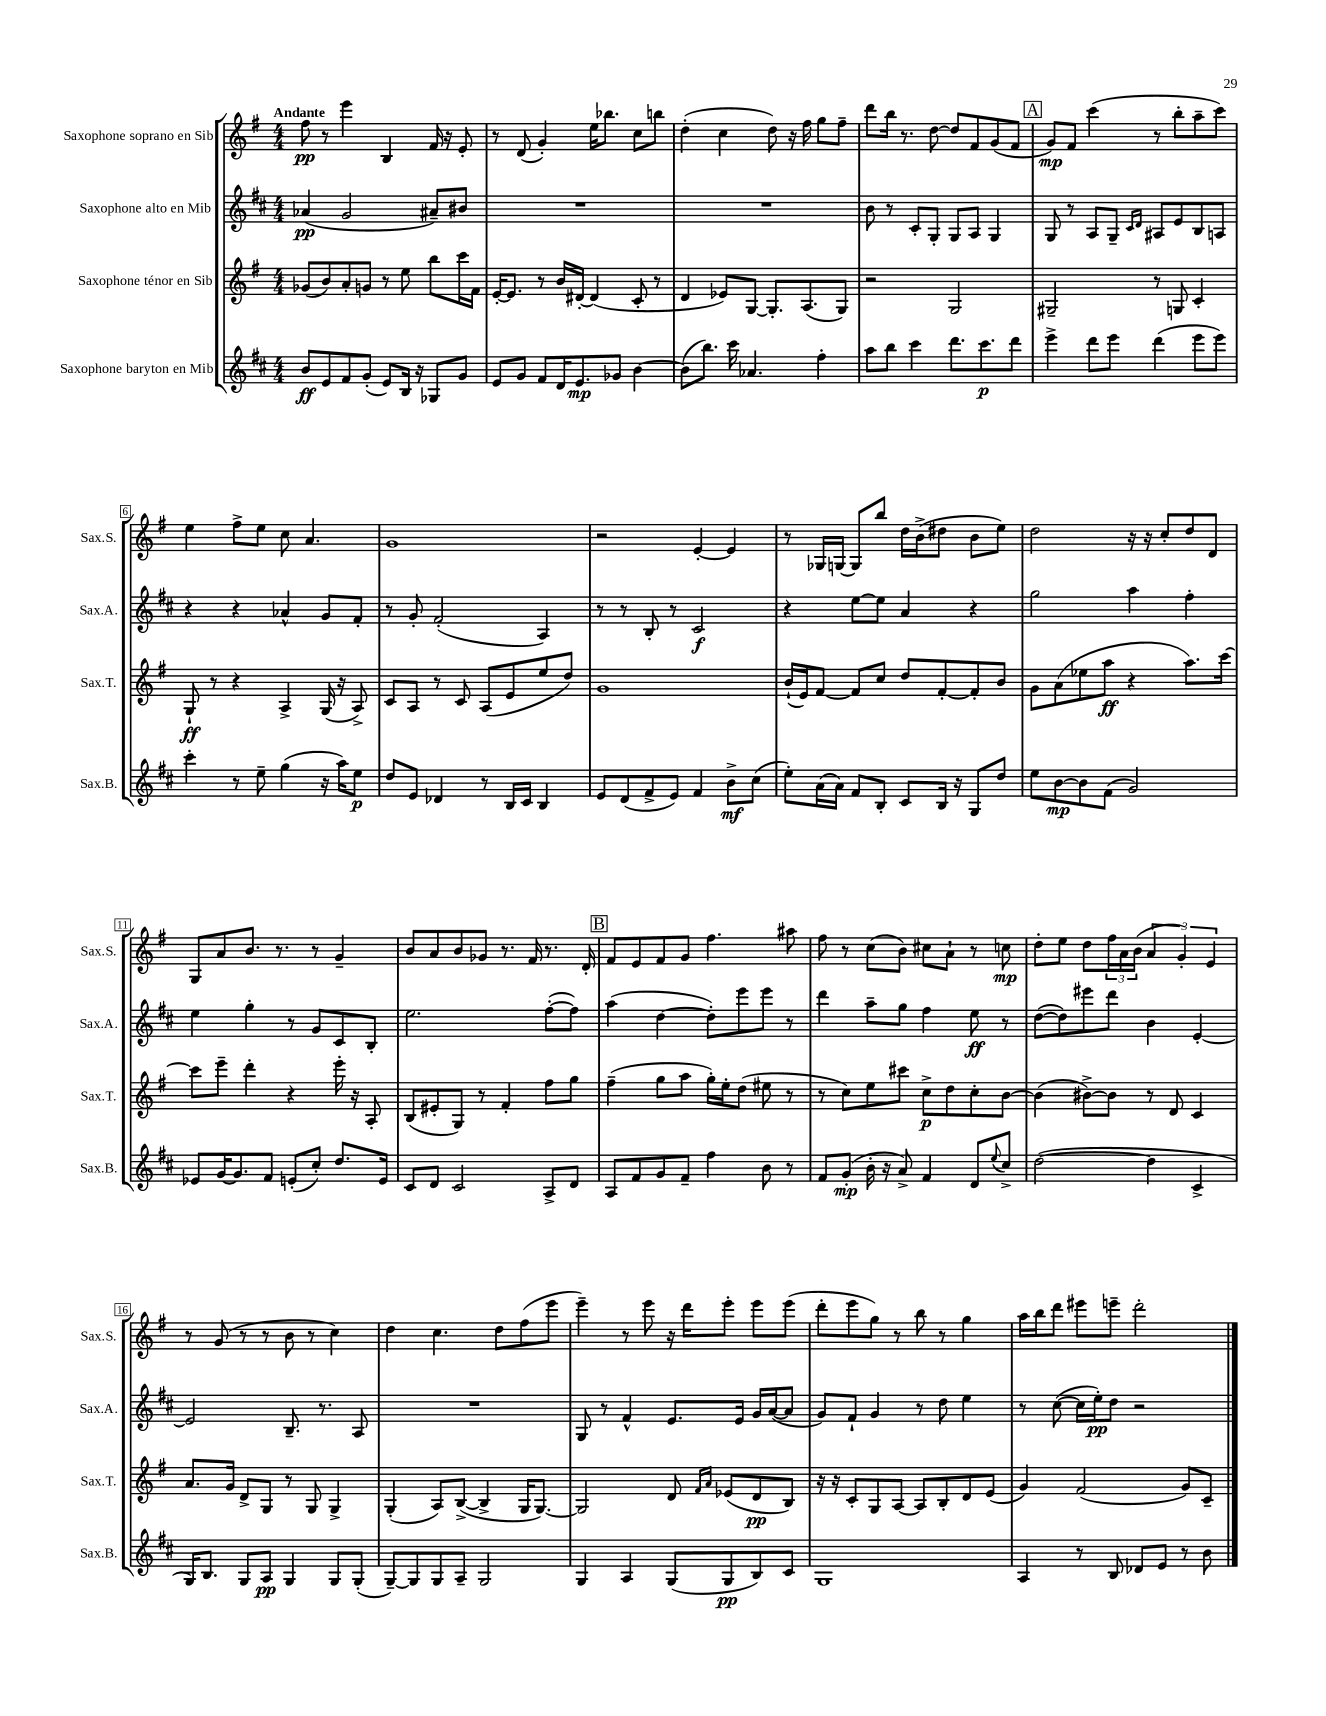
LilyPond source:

<<
\new StaffGroup <<
\new Staff = "s0" \with { instrumentName = "Saxophone soprano en Sib" shortInstrumentName = "Sax.S." } {
    \clef treble \key g \major \numericTimeSignature \time 4/4 \tempo "Andante"
    fis''8\pp r8 e'''4 b4 fis'16 r16 e'8-. |
    r8 d'8( g'4-.) e''16 bes''8. c''8 b''8 |
    d''4-.( c''4 d''8) r16 fis''16 g''8 fis''8-- |
    d'''8 b''16 r8. d''8~ d''8 fis'8 g'8( fis'8 |
    \mark \markup { \box "A" } g'8\mp) fis'8 c'''4( r8 b''8-. a''8-- c'''8) |
    e''4 fis''8-> e''8 c''8 a'4. |
    g'1 |
    r2 e'4~-. e'4 |
    r8 ges16 g16~ g8 b''8 d''16 b'16->( dis''8 b'8 e''8) |
    d''2 r16 r16 c''8-. d''8 d'8 |
    g8 a'8 b'8. r8. r8 g'4-- |
    b'8 a'8 b'8 ges'8 r8. fis'16 r8. d'16-. |
    \mark \markup { \box "B" } fis'8 e'8 fis'8 g'8 fis''4. ais''8 |
    fis''8 r8 c''8( b'8) cis''8 a'8-! r8 c''8\mp |
    d''8-. e''8 d''8 \tuplet 3/2 { fis''16 a'16 b'16( } \tuplet 3/2 { a'4 g'4-.) e'4 } |
    r8 g'8( r8 r8 b'8 r8 c''4) |
    d''4 c''4. d''8 fis''8( e'''8 |
    e'''4--) r8 e'''8 r16 d'''16 e'''8-. e'''8 e'''8( |
    d'''8-. e'''8 g''8) r8 b''8 r8 g''4 |
    a''16 b''16 d'''8 eis'''8 e'''8-- d'''2-. \bar "|." |
}
\new Staff = "s1" \with { instrumentName = "Saxophone alto en Mib" shortInstrumentName = "Sax.A." } {
    \clef treble \key d \major \numericTimeSignature \time 4/4
    aes'4\pp( g'2 ais'8--) bis'8 |
    R1 |
    R1 |
    b'8 r8 cis'8-. g8-. g8 a8 g4 |
    \mark \markup { \box "A" } g8 r8 a8 g8-- \grace { cis'16 d'16 } ais8 e'8 b8 a8 |
    r4 r4 aes'4-^ g'8 fis'8-. |
    r8 g'8-. fis'2-.( a4) |
    r8 r8 b8-. r8 cis'2\f |
    r4 e''8~ e''8 a'4 r4 |
    g''2 a''4 fis''4-. |
    e''4 g''4-. r8 g'8 cis'8 b8-. |
    e''2. fis''8~-.( fis''8) |
    \mark \markup { \box "B" } a''4( d''4~ d''8-.) e'''8 e'''8 r8 |
    d'''4 a''8-- g''8 fis''4 e''8\ff r8 |
    d''8~( d''8) eis'''8 d'''8 b'4 e'4~-. |
    e'2 b8.-- r8. a8 |
    R1 |
    g8 r8 fis'4-^ e'8. e'16 g'16 a'16~( a'8 |
    g'8) fis'8-! g'4 r8 d''8 e''4 |
    r8 cis''8~( cis''16 e''16-.\pp) d''8 r2 \bar "|." |
}
\new Staff = "s2" \with { instrumentName = "Saxophone ténor en Sib" shortInstrumentName = "Sax.T." } {
    \clef treble \key g \major \numericTimeSignature \time 4/4
    ges'8( b'8) a'8-. g'8 r8 e''8 b''8 c'''16 fis'16 |
    e'16~-. e'8. r8 b'16 dis'16~-. dis'4( c'8-. r8 |
    d'4 ees'8) g8~ g8.-. a8.( g8) |
    r2 g2 |
    \mark \markup { \box "A" } gis2-- r8 g8 c'4-. |
    g8-!\ff r8 r4 a4-> g16( r16 a8->) |
    c'8 a8 r8 c'8 a8( e'8 e''8 d''8) |
    g'1 |
    b'16-!( e'16) fis'8~ fis'8 c''8 d''8 fis'8~-. fis'8-. b'8 |
    g'8 a'8( ees''8 a''8\ff r4 a''8.) c'''16~ |
    c'''8 e'''8-- d'''4-. r4 e'''16-. r16 a8-. |
    b8( eis'8-. g8) r8 fis'4-. fis''8 g''8 |
    \mark \markup { \box "B" } fis''4--( g''8 a''8 g''16-.) e''16-. d''8( eis''8 r8 |
    r8 c''8) e''8 cis'''8 c''8->\p d''8 c''8-. b'8~ |
    b'4( bis'8~->) bis'8 r8 d'8 c'4 |
    a'8. g'16 d'8-> g8 r8 g8 g4-> |
    g4-.( a8) b8~->( b4-> g16 g8.~) |
    g2 d'8 \grace { fis'16 a'16 } ees'8( d'8\pp b8) |
    r16 r16 c'8-. g8 a8~ a8 b8-. d'8 e'8( |
    g'4) fis'2( g'8) c'8-- \bar "|." |
}
\new Staff = "s3" \with { instrumentName = "Saxophone baryton en Mib" shortInstrumentName = "Sax.B." } {
    \clef treble \key d \major \numericTimeSignature \time 4/4
    b'8\ff e'8 fis'8 g'8-.( e'8) b16 r16 ges8 g'8 |
    e'8 g'8 fis'8 d'16 e'8.\mp ges'8 b'4~ |
    b'8( b''8.) cis'''16 aes'4. fis''4-. |
    a''8 b''8 cis'''4 d'''8. cis'''8.\p d'''8 |
    \mark \markup { \box "A" } e'''4-> d'''8 e'''8 d'''4( e'''8 e'''8) |
    cis'''4-. r8 e''8-- g''4( r16 a''16) e''8\p |
    d''8 e'8 des'4 r8 b16 cis'16 b4 |
    e'8 d'8( fis'8-> e'8) fis'4 b'8->\mf cis''8( |
    e''8-.) a'16( a'16) fis'8 b8-. cis'8 b16 r16 g8 d''8 |
    e''8 b'8~\mp b'8 fis'8( g'2) |
    ees'8 g'16~ g'8. fis'8 e'8-.( cis''8-.) d''8. e'16 |
    cis'8 d'8 cis'2 a8-> d'8 |
    \mark \markup { \box "B" } a8 fis'8 g'8 fis'8-- fis''4 b'8 r8 |
    fis'8 g'8-.\mp( b'16-. r16 a'8->) fis'4 d'8 \appoggiatura { e''8 } cis''8-> |
    d''2~( d''4 cis'4-> |
    g16) b8. g8 a8\pp g4 g8 g8-.( |
    g8~--) g8 g8 a8-- g2 |
    g4 a4 g8( g8\pp b8) cis'8 |
    g1 |
    a4 r8 b8 des'8 e'8 r8 b'8 \bar "|." |
}
>>
>>
\layout { \context { \Score \override BarNumber.stencil = #(make-stencil-boxer 0.1 0.3 ly:text-interface::print) } }
